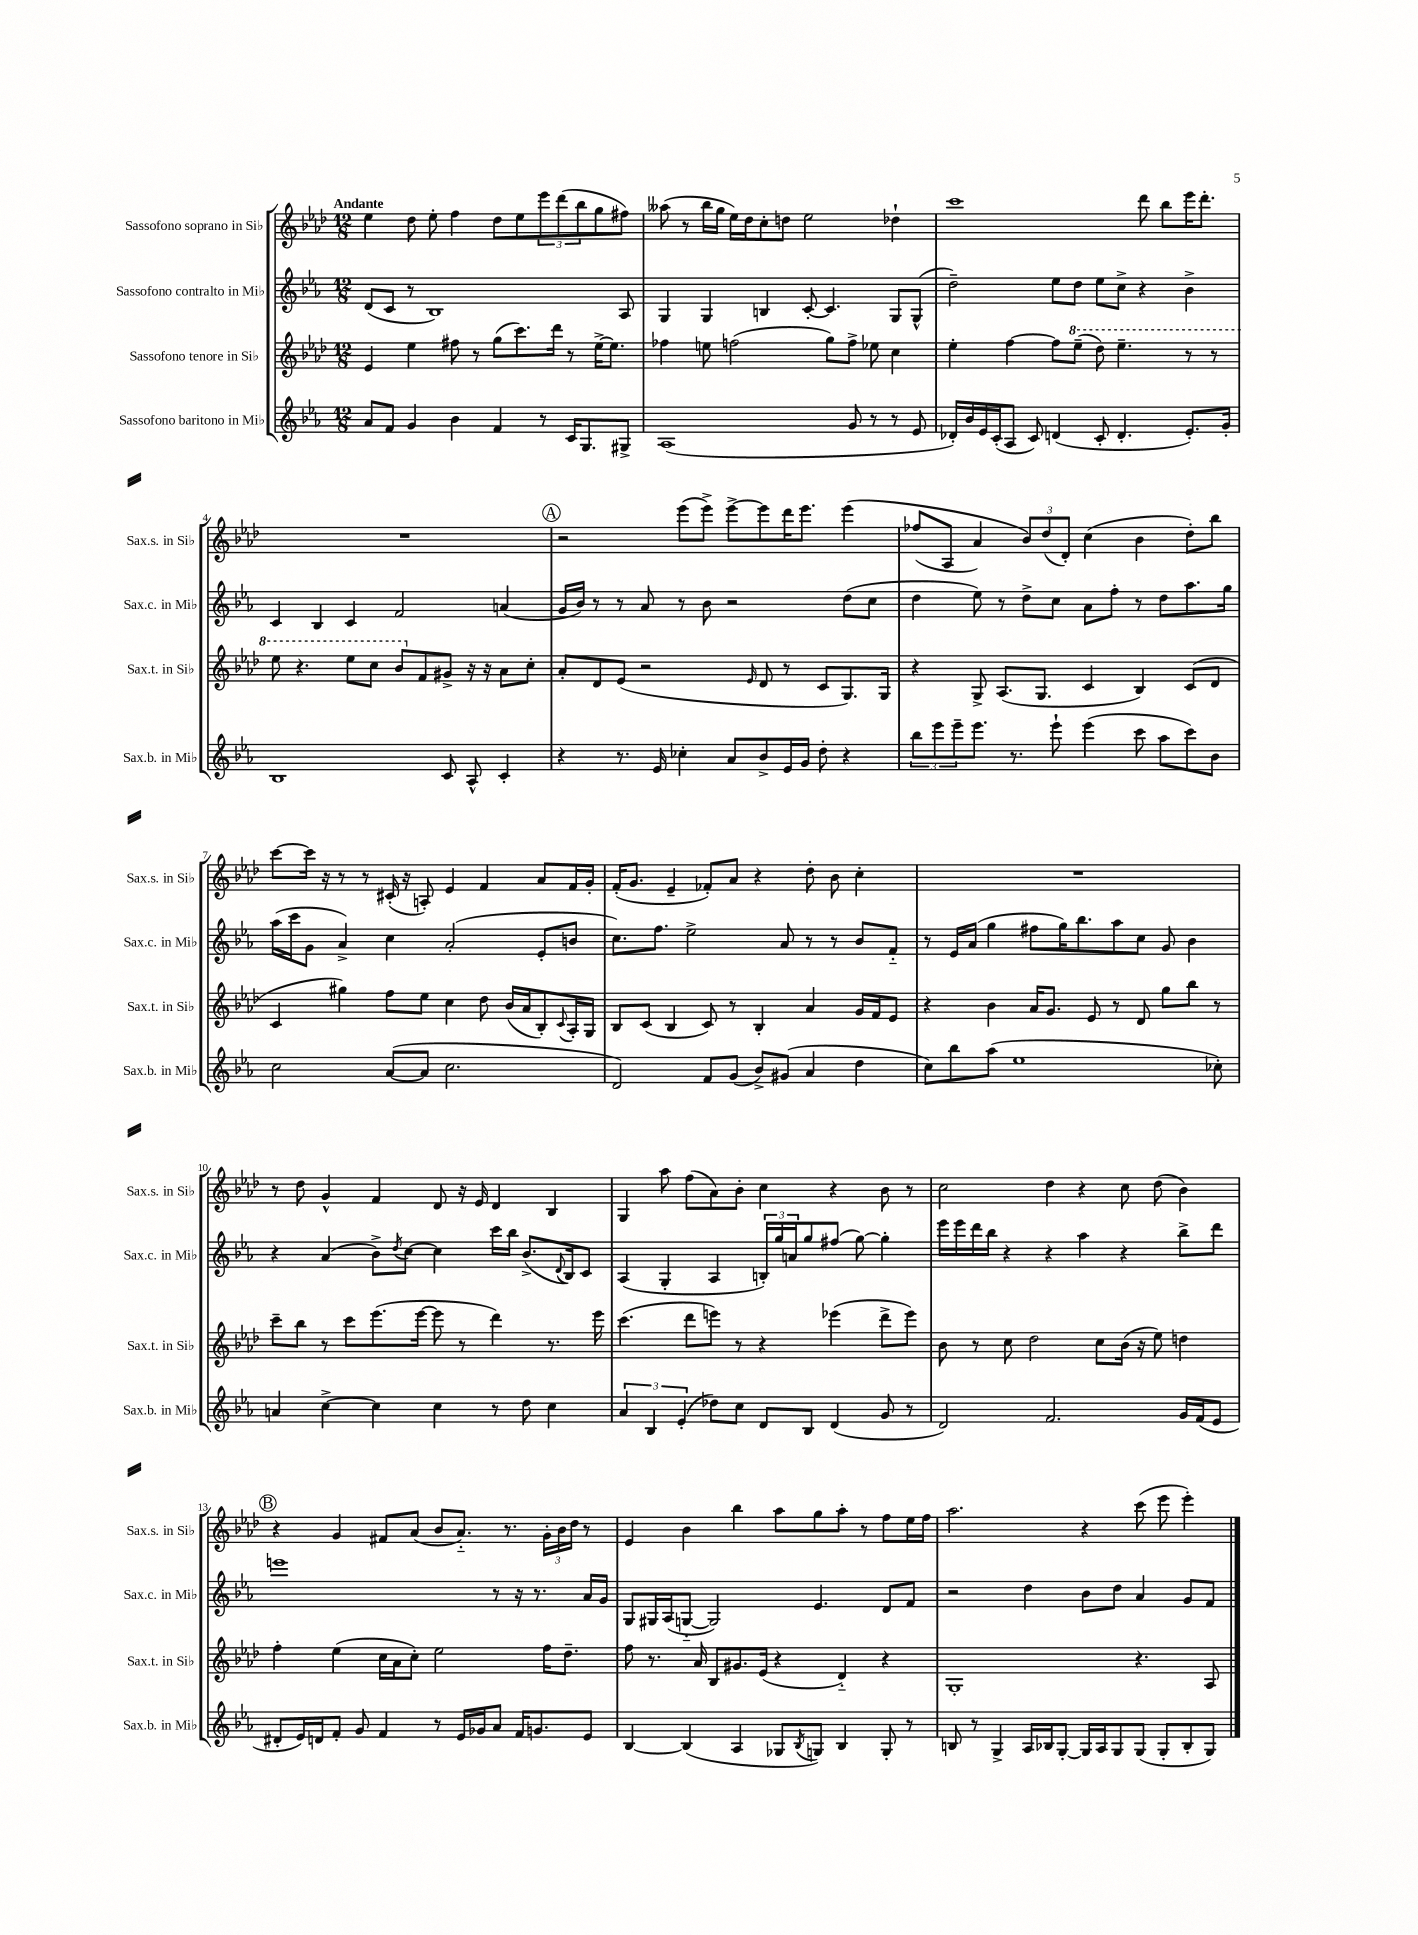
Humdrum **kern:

**kern	**kern	**kern	**kern
*part4	*part3	*part2	*part1
*staff4	*staff3	*staff2	*staff1
*I"Sassofono baritono in Mi♭	*I"Sassofono tenore in Si♭	*I"Sassofono contralto in Mi♭	*I"Sassofono soprano in Si♭
*I'Sax.b. in Mi♭	*I'Sax.t. in Si♭	*I'Sax.c. in Mi♭	*I'Sax.s. in Si♭
*clefG2	*clefG2	*clefG2	*clefG2
*k[b-e-a-]	*k[b-e-a-d-]	*k[b-e-a-]	*k[b-e-a-d-]
*M12/8	*M12/8	*M12/8	*M12/8
=1	=1	=1	=1
!	!	!	!LO:TX:a:B:t=Andante
8a-/L	4e-/	(8d/L	4ee-\
8f/J	.	8c/J	.
4g/	4ee-\	8r	8dd-\
.	.	1B-)	8ee-'\
4b-\	8ff#X\	.	4ff\
.	8r	.	.
4f/	(8gg\L	.	8dd-\L
.	8.ccc\)	.	8ee-\
8r	.	.	12eee-\
.	16ddd-\Jk	.	.
.	.	.	(12ddd-\
16c/KL	8r	.	.
.	.	.	12bb-\
8.G/	.	.	.
.	[16ee-^\KL	.	8gg\
.	8.ee-\J]	.	.
8G#X^/J	.	8A-/	8ff#X\J)
=2	=2	=2	=2
(1A-	4ff-X\	4G/	(8aa--X\
.	.	.	8r
.	8een\	4G/	16bb-\LL
.	.	.	16gg\JJ
.	(2ffn\	.	16ee-\LL)
.	.	.	16dd-\J
.	.	4Bn/	8cc'\
.	.	.	8ddn\J
.	.	[8c'/	2ee-\
.	8gg\L)	4.c/]	.
8g/	8ff^\J	.	.
8r	8ee-X\	.	.
8r	4cc\	8G/L	4dd-X`\
8e-/	.	(8G^^/J	.
=3	=3	=3	=3
16d-X'/LL)	4ee-'\	2dd~\)	1ccc
16b-/	.	.	.
16e-/	.	.	.
(16c'/J	.	.	.
8A-/J	[4ff\	.	.
8c/)	.	.	.
(4dn/	8ff\L]	8ee-\L	.
*	*8va	*	*
.	(8eee-~\J	8dd\J	.
8c'/	8ddd-\)	8ee-\L	.
4.d'/	4.eee-~\	8cc^\J	.
.	.	4r	8ddd-\
.	.	.	8bb-\L
8.e-'/L)	8r	4b-^\	16eee-\K
.	.	.	8.ddd-'\J
.	8r	.	.
16g'/Jk	.	.	.
!!LO:LB:g=z
=4	=4	=4	=4
1B-	8eee-\	4c/	1.r
.	4.r	.	.
.	.	4B-/	.
.	8eee-\L	4c/	.
.	8ccc\J	.	.
.	8bb-/L	2f/	.
*	*X8va	*	*
.	8f/	.	.
8c/	8g#X^/J	.	.
8A-^^/	16r	.	.
.	16r	.	.
4c'/	8a-\L	(4an/	.
.	8cc'\J	.	.
!!LO:REH:place=s1:t=A
=5	=5	=5	=5
4r	8a-'/L	16g/LL	2r
.	.	16b-/JJ)	.
.	8d-/	8r	.
8.r	(8e-/J	8r	.
.	2r	8a-/	.
16e-/	.	.	.
4cc-X'\	.	8r	(8eee-\L
.	.	8b-\	8eee-^\J)
8a-/L	.	2r	[8eee-^\L
.	16qqe-/	.	.
8b-^/	8d-/	.	8eee-\]
16e-/L	8r	.	16ddd-\K
16g/JJ	.	.	8.eee-\J
8dd'\	8c/L	.	.
4r	8.G/)	(8dd\L	(4eee-\
.	.	8cc\J	.
.	16G/Jk	.	.
=6	=6	=6	=6
12bb-\L	4r	4dd\	(8ff-X/L
12eee-\	.	.	.
.	.	.	8A-/J
12eee-~\	.	.	.
8.eee-\J	8G^/	8ee-\)	4a-/)
.	(8.A-/L	8r	.
8.r	.	.	.
.	.	8dd^\L	12b-/L)
.	8.G/J	.	.
.	.	.	(12dd-/
8eee-`\	.	8cc\J	.
.	.	.	12d-'/J)
(4eee-\	4c/	8a-\L	(4cc\
.	.	8ff'\J	.
8ccc\	4B-/)	8r	4b-\
8aa-\L	.	8dd\L	.
8ccc\)	(8c/L	8.aa-\	8dd-'\L)
8b-\J	8d-/J	.	8bb-\J
.	.	16gg\Jk	.
!!LO:LB:g=z
=7	=7	=7	=7
2cc\	4c/	(16aa-\LL	[8ccc\L
.	.	16ccc\J	.
.	.	8g\J	16ccc\Jk]
.	.	.	16r
.	4gg#X\)	4a-^/)	8r
.	.	.	8r
([8a-/L	8ff\L	4cc\	(16c#X'/
.	.	.	16r
8a-/J]	8ee-\J	.	8An'/)
2.cc\	4cc\	(2a-'/	4e-/
.	8dd-\	.	4f/
.	(16b-/LL	.	.
.	16a-/J	.	.
.	8B-'/)	8e-'/L	8a-/L
.	8qqc/	.	.
.	16A-'/L	8bn/J	16f/L
.	16G/JJ	.	16g'/JJ
=8	=8	=8	=8
2d/)	8B-/L	8.cc\L)	(16f'/KL
.	.	.	8.g/J
.	(8c/J	.	.
.	.	8.ff\J	.
.	4B-/	.	4e-~/
.	.	2ee-^\	.
8f/L	8c/)	.	8f-X'/L)
(8g/J	8r	.	8a-/J
8b-^/L)	4B-'/	.	4r
(8g#X/J	.	8a-/	.
4a-/	4a-/	8r	8dd-'\
.	.	8r	8b-\
4dd\	16g/LL	8b-/L	4cc'\
.	16f/J	.	.
.	8e-/J	8f/J	.
=9	=9	=9	=9
8cc\L)	4r	8r	1.r
8bb-\	.	16e-/LL	.
.	.	(16a-/JJ	.
(8aa-\J	4b-\	4gg\	.
1ee-	.	.	.
.	16a-/KL	8ff#X\L	.
.	8.g/J	.	.
.	.	16gg\K)	.
.	.	8.bb-\	.
.	8e-/	.	.
.	8r	8aa-\	.
.	8d-/	8cc\J	.
.	8gg\L	8g/	.
.	8bb-\J	4b-\	.
8cc-X'\)	8r	.	.
!!LO:LB:g=z
=10	=10	=10	=10
4an/	8ccc~\L	4r	8r
.	8bb-\J	.	8dd-\
[4cc^\	8r	(4a-/	4g^^/
.	8ccc\L	.	.
4cc\]	(8.eee-\	8b-^\L)	4f/
.	.	8qdd/	.
.	.	[8cc\J	.
.	[16eee-\Jk	.	.
4cc\	8eee-\]	4cc\]	8d-/
.	8r	.	16r
.	.	.	16e-/
8r	4ddd-\)	16ccc\LL	4d-/
.	.	16bb-\JJ	.
8dd\	.	(8.b-^/L	.
4cc\	8.r	.	4B-/
.	.	8qqd/	.
.	.	16B-/k)	.
.	.	8c/J	.
.	16eee-\	.	.
=11	=11	=11	=11
6a-/	(4.ccc\	(4A-/	4G/
6B-/	.	.	.
.	.	4G'/	8aa-\
(6e-'/	.	.	.
.	8ddd-\L	.	(8ff\L
8dd-X\L)	8eeen\J)	4A-/	8a-\)
8cc\J	8r	.	8b-'\J
8d/L	4r	24Bn'/LL)	4cc\
.	.	24gg/	.
.	.	24an/J	.
8B-/J	.	8gg/	.
(4d/	(4eee-X\	(8ff#X/J	4r
.	.	[8gg\)	.
8g/	8ddd-^\L	4gg'\]	8b-\
8r	8eee-\J)	.	8r
=12	=12	=12	=12
2d/)	8b-\	16eee-\LL	2cc\
.	.	16eee-\	.
.	8r	16ddd\	.
.	.	16bb-\JJ	.
.	8cc\	4r	.
.	2dd-\	.	.
2.f/	.	4r	4dd-\
.	.	4aa-\	4r
.	8cc\L	.	.
.	(16b-\Jk	4r	8cc\
.	16r	.	.
.	8ee-\)	.	(8dd-\
16g/LL	4ddn\	8bb-^\L	4b-\)
(16f/J	.	.	.
8e-/J	.	8ddd\J	.
!!LO:LB:g=z
!!LO:REH:place=s1:t=B
=13	=13	=13	=13
8d#X'/L	4ff'\	1eeen	4r
16e-/L)	.	.	.
16dn/J	.	.	.
8f'/J	(4ee-\	.	4g/
8g/	.	.	.
4f/	16cc\LL	.	8f#X/L
.	16a-\J	.	.
.	8cc'\J)	.	(8a-/J
8r	2ee-\	.	8b-/L
16e-/LL	.	.	8.a-/J)
16g-X/J	.	.	.
8a-/J	.	8r	.
.	.	.	8.r
16f/KL	.	16r	.
8.gn/	.	8.r	.
.	16ff\KL	.	24g'\LL
.	.	.	24b-\
.	8.dd-~\J	.	.
.	.	.	24dd-\JJ
8e-/J	.	16a-/LL	8r
.	.	16g/JJ	.
=14	=14	=14	=14
[4B-/	8ff\	8G/L	4e-/
.	8.r	16G#X/L	.
.	.	(16A-/J	.
(4B-/]	.	[8Gn/J	4b-\
.	16a-/	.	.
.	8B-/L	2G/])	.
4A-/	8.g#X/	.	4bb-\
.	(16e-/Jk	.	.
8G-X/L	4r	.	8aa-\L
8qB-/	.	.	.
8Gn/J)	.	4.e-/	8gg\
4B-/	4d-/)	.	8aa-'\J
.	.	.	8r
8G'/	4r	8d/L	8ff\L
8r	.	8f/J	16ee-\L
.	.	.	16ff\JJ
=15	=15	=15	=15
8Bn/	1G'	2r	2.aa-\
8r	.	.	.
4G^/	.	.	.
16A-/LL	.	4dd\	.
16B-X/J	.	.	.
[8G'/J	.	.	.
16G/LL]	.	8b-\L	4r
16A-/J	.	.	.
8G/	.	8dd\J	.
(8G/J	4.r	4a-/	(8ccc\
8G'/L	.	.	8eee-\
8B-'/	.	8g/L	4eee-'\)
8G/J)	8A-/	8f/J	.
==	==	==	==
*-	*-	*-	*-
